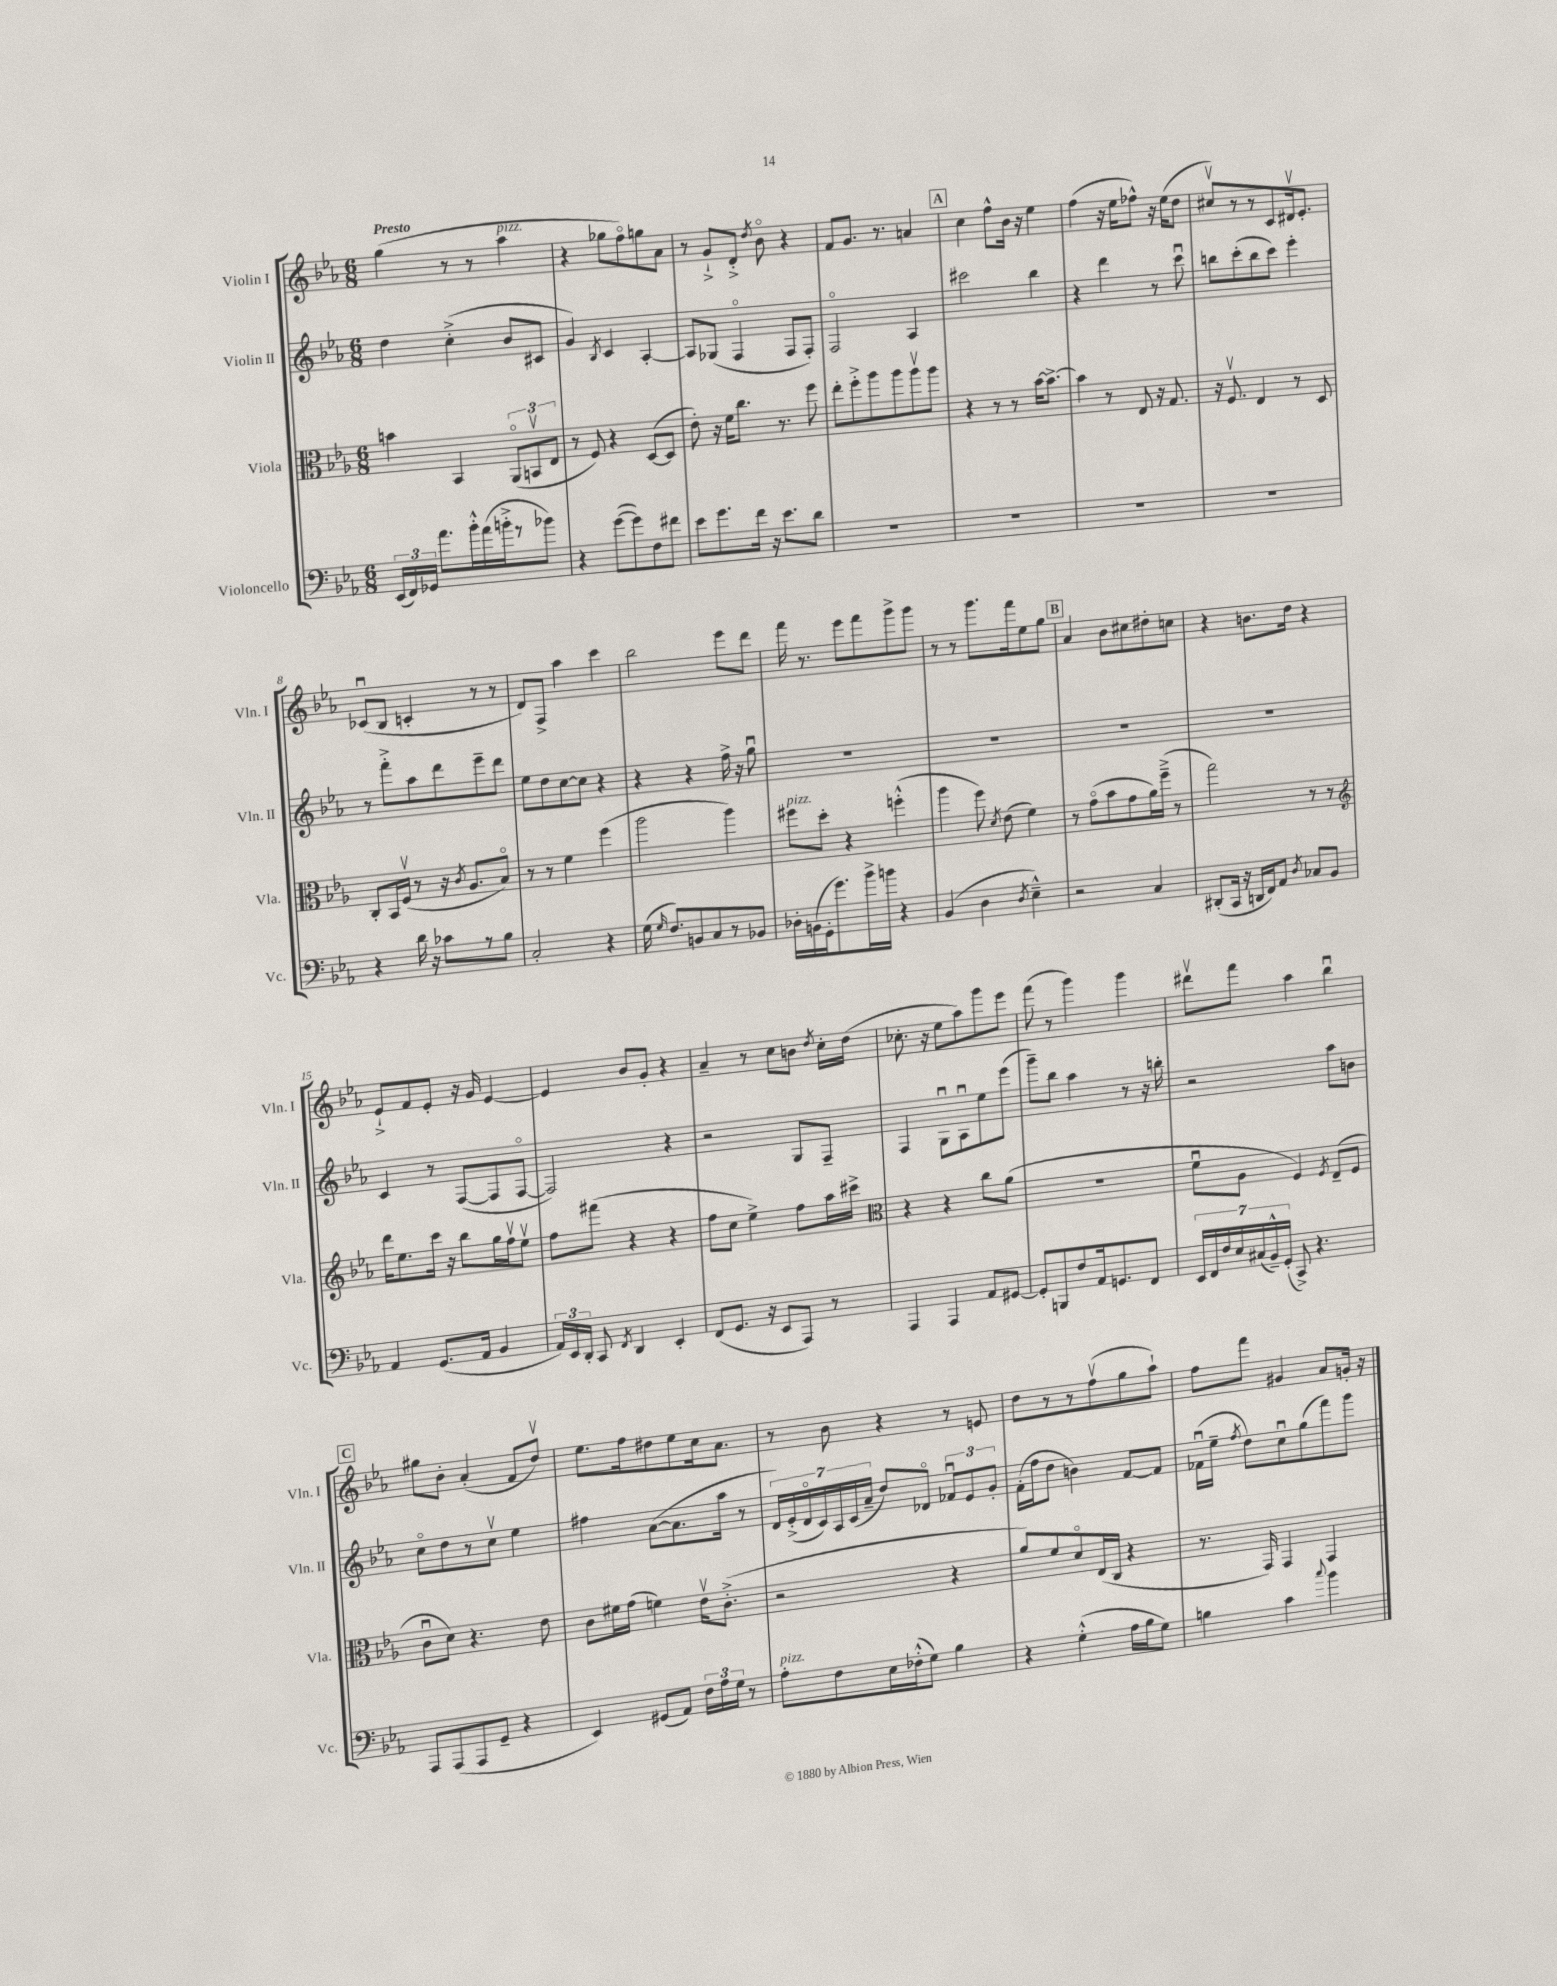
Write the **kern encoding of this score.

**kern	**kern	**kern	**kern
*staff4	*staff3	*staff2	*staff1
*clefF4	*clefC3	*clefG2	*clefG2
*k[b-e-a-]	*k[b-e-a-]	*k[b-e-a-]	*k[b-e-a-]
*M6/8	*M6/8	*M6/8	*M6/8
(24EE-	4b	4dd	(4gg
24FF)	.	.	.
24GG-	.	.	.
8.a-	.	.	.
.	4BB-	(4cc'^	8r
16b-'^^	.	.	.
(16a-	.	.	8r
16b'^	.	.	.
8r	(12AA-o	8b-	4aa-
.	12BBv	.	.
8b-)	.	8c#	.
.	12E-	.	.
=	=	=	=
4r	8r	4g)	4r
.	8F)	.	.
.	.	8qB-	.
([8g	4r	4c	8gg-
8g])	.	.	8ffo)
8F	([8D	[4A-'	8gg
8f#	8D]	.	8a-
=	=	=	=
8e-	8e-')	8A-]	8r
8.g	16r	(8G-	8g`^
.	16f	.	.
.	8.cc	4Fo	8d'^
16f	.	.	.
.	.	.	8qdd
16r	.	.	8b-o
8.e-	8.r	.	.
.	.	8F	4r
8d	8ff	8F')	.
=	=	=	=
2.r	8ee-'	2Fo	8f
.	8ff'^	.	8.g
.	8aa-	.	.
.	.	.	8.r
.	8aa-	.	.
.	8aa-v	4A-	4a
.	8aa-	.	.
=	=	=	=
2.r	4r	2ccc#	4cc
.	8r	.	8ff^^
.	8r	.	16b-
.	.	.	16r
.	[16b-	4bb-	4ee-
.	8.b-^_	.	.
=	=	=	=
2.r	4b-]	4r	(4ff
.	8r	4ddd	16r
.	.	.	16ee-
.	8E-	.	8ff-^^)
.	16r	8r	16r
.	8.G	.	(16ee-
.	.	8cccu	8dd
=	=	=	=
2.r	16r	8bb	8cc#v)
.	8.Fv	.	.
.	.	(8ccc'	8r
.	4E-	8bb	8r
.	.	8ccc)	8c
.	8r	4eee-'	16d#v
.	.	.	8.e-'
.	8D	.	.
=	=	=	=
4r	8C'	8r	(8c-u
.	16BB-	8fff'^	8B-
.	(16Fv	.	.
16d	8r	8aa-	4c'
16r	.	.	.
8c-	16r	8ddd	.
.	8qc	.	.
.	8.A-	.	.
8r	.	8eee-~	8r
8B-	8B-o)	8ddd	8r
=	=	=	=
2C'	8r	8ee-	8d)
.	8r	8dd	8F^
.	4f	[8cc	4aa-
.	.	8cc]	.
4r	(4ff	4r	4ccc
=	=	=	=
(16G	2aa-	4r	2bb-
16qqG	.	.	.
8.F)	.	.	.
8BB	.	4r	.
8C	.	.	.
8r	4aa-)	16ff^	8eee-
.	.	16r	.
8BB-	.	8ggu	8ddd
=	=	=	=
16D-'	8ff#	2.r	16fff
(16BB	.	.	8.r
16GG'	8dd'	.	.
8.g)	.	.	.
.	4r	.	8eee-
16b-^	.	.	8fff
16b	.	.	.
4r	(4ff'^^	.	8ggg^
.	.	.	8ggg
=	=	=	=
(4BB-	4aa-	2.r	8r
.	.	.	8r
4D	8ff)	.	8.ggg
.	8qd	.	.
.	(8e-	.	.
.	.	.	16fff
8qD	.	.	.
4E-~^^)	4f)	.	8ee-
.	.	.	8gg
=	=	=	=
2r	8r	2.r	4a-
.	(8go	.	.
.	8b-	.	8b-
.	8g	.	8cc#
4C	16a-)	.	8dd#'
.	(16ff~^	.	.
.	8r	.	8cc
=	=	=	=
(8DD#'	2gg)	2.r	4r
16CC	.	.	.
16r	.	.	.
16DD	.	.	8.b
16FF)	.	.	.
8AA-	.	.	.
.	.	.	16dd
8qD	.	.	.
8C-	8r	.	4r
8BB-	8r	.	.
=	=	=	=
*	*clefG2	*	*
4AA-	16ddd	4c	8e-`^
.	8.ee-	.	.
.	.	.	8f
(8.GG	16ccc	8r	8e-'
.	16r	.	.
.	8bb-	([8F	16r
16AA-	.	.	16g
4BB-	16gg	8F]	[4e-
.	16ffv	.	.
.	8ee-v	[8Fo	.
=	=	=	=
24AA-)	8ff	2F])	4e-]
24EE-	.	.	.
24DD'	.	.	.
8CC	(8fff#	.	.
8qFF	.	.	.
4DD	4r	.	8b-
.	.	.	8g'
4EE-'	4r	4r	4r
=	=	=	=
(8FF	8ff	2r	4a-~
8.GG	8cc	.	.
.	4ee-^)	.	8r
16r	.	.	.
8EE-	.	.	8cc
8AAA-)	8ff	8G	8b
.	.	.	8qdd
8r	16aa-	8F~	16cc'
.	16ccc#^	.	(16dd
=	=	=	=
*	*clefC3	*	*
4AAA-	4r	4F	8.cc-'
.	.	.	16r
4AAA-	4r	8Gu	8ee-
.	.	8A-u	8aa-)
8AA-	8cc	8ee-	8ggg
[8GG#	(8a-	(8eee-	8eee-
=	=	=	=
8GG#']	2.r	8ggg~)	(8fff
8BBB	.	8bb-	8r
8F	.	4aa-	4ggg)
16AA-	.	.	.
8.GG	.	.	.
.	.	8r	4ggg
8FF	.	16r	.
.	.	16bb'	.
=	=	=	=
28EE-	8fu	2r	8ddd#v
28FF	.	.	.
28F	.	.	.
28E-	.	.	.
.	8A-	.	8fff
(28C#	.	.	.
28BB-~^^)	.	.	.
(28GG'	.	.	.
8CC^)	4F)	.	4aa-
4.r	.	.	.
.	8qF	.	.
.	(8E-~	8aa-	4bb-u
.	8F	8b	.
=	=	=	=
8AAA-	8cu	8cco	8gg#
(8AAA-	8d)	8dd	8b-'
8AAA-	4.r	8r	(4a-'
8GG~	.	8ccv	.
4r	.	4ee-	8f
.	8e-	.	8ddv)
=	=	=	=
4EE-)	8c	4ff#	8.ee-
.	16f#	.	.
.	(16g	.	16ff
(8GG#	4f)	([8a-	8dd#
8AA-)	.	8.a-]	8ee-
24F	16e-v	.	16cc
24A-	.	.	.
.	(8.c'^	16aa-	8.a-
24G	.	.	.
8r	.	8r	.
=	=	=	=
8A-'	2r	28d)	8r
.	.	(28e-'^	.
.	.	28do	.
.	.	28c)	.
8F	.	.	8b-
.	.	28A-	.
.	.	(28c	.
.	.	28a-~	.
16E-	.	8dd)	4r
(16F-'^^	.	.	.
8G)	.	8d-o	.
4B-	4r	12f-u	8r
.	.	12e-	.
.	.	.	8e
.	.	12g'	.
=	=	=	=
4r	8a-)	(16f'	8dd
.	.	16ff	.
.	8f	8dd	8r
(4G'^^	8do	4b)	8r
.	(16E-	.	(8ffv
.	16C	.	.
16A-	4r	[8f	8gg
16B-	.	.	.
8G)	.	8f]	8aa-`)
=	=	=	=
4B	8.r	(16f-u	8ff
.	.	16ee-~	.
.	.	8qff	.
.	.	8dd)	8fff
.	16GG)	.	.
4c	4GG	8ccu	4g#
.	.	(8gg	.
8qqcc	.	.	.
4b-	4GG	8fff)	8a-
.	.	8ggg	16g'
.	.	.	16r
==	==	==	==
*-	*-	*-	*-
